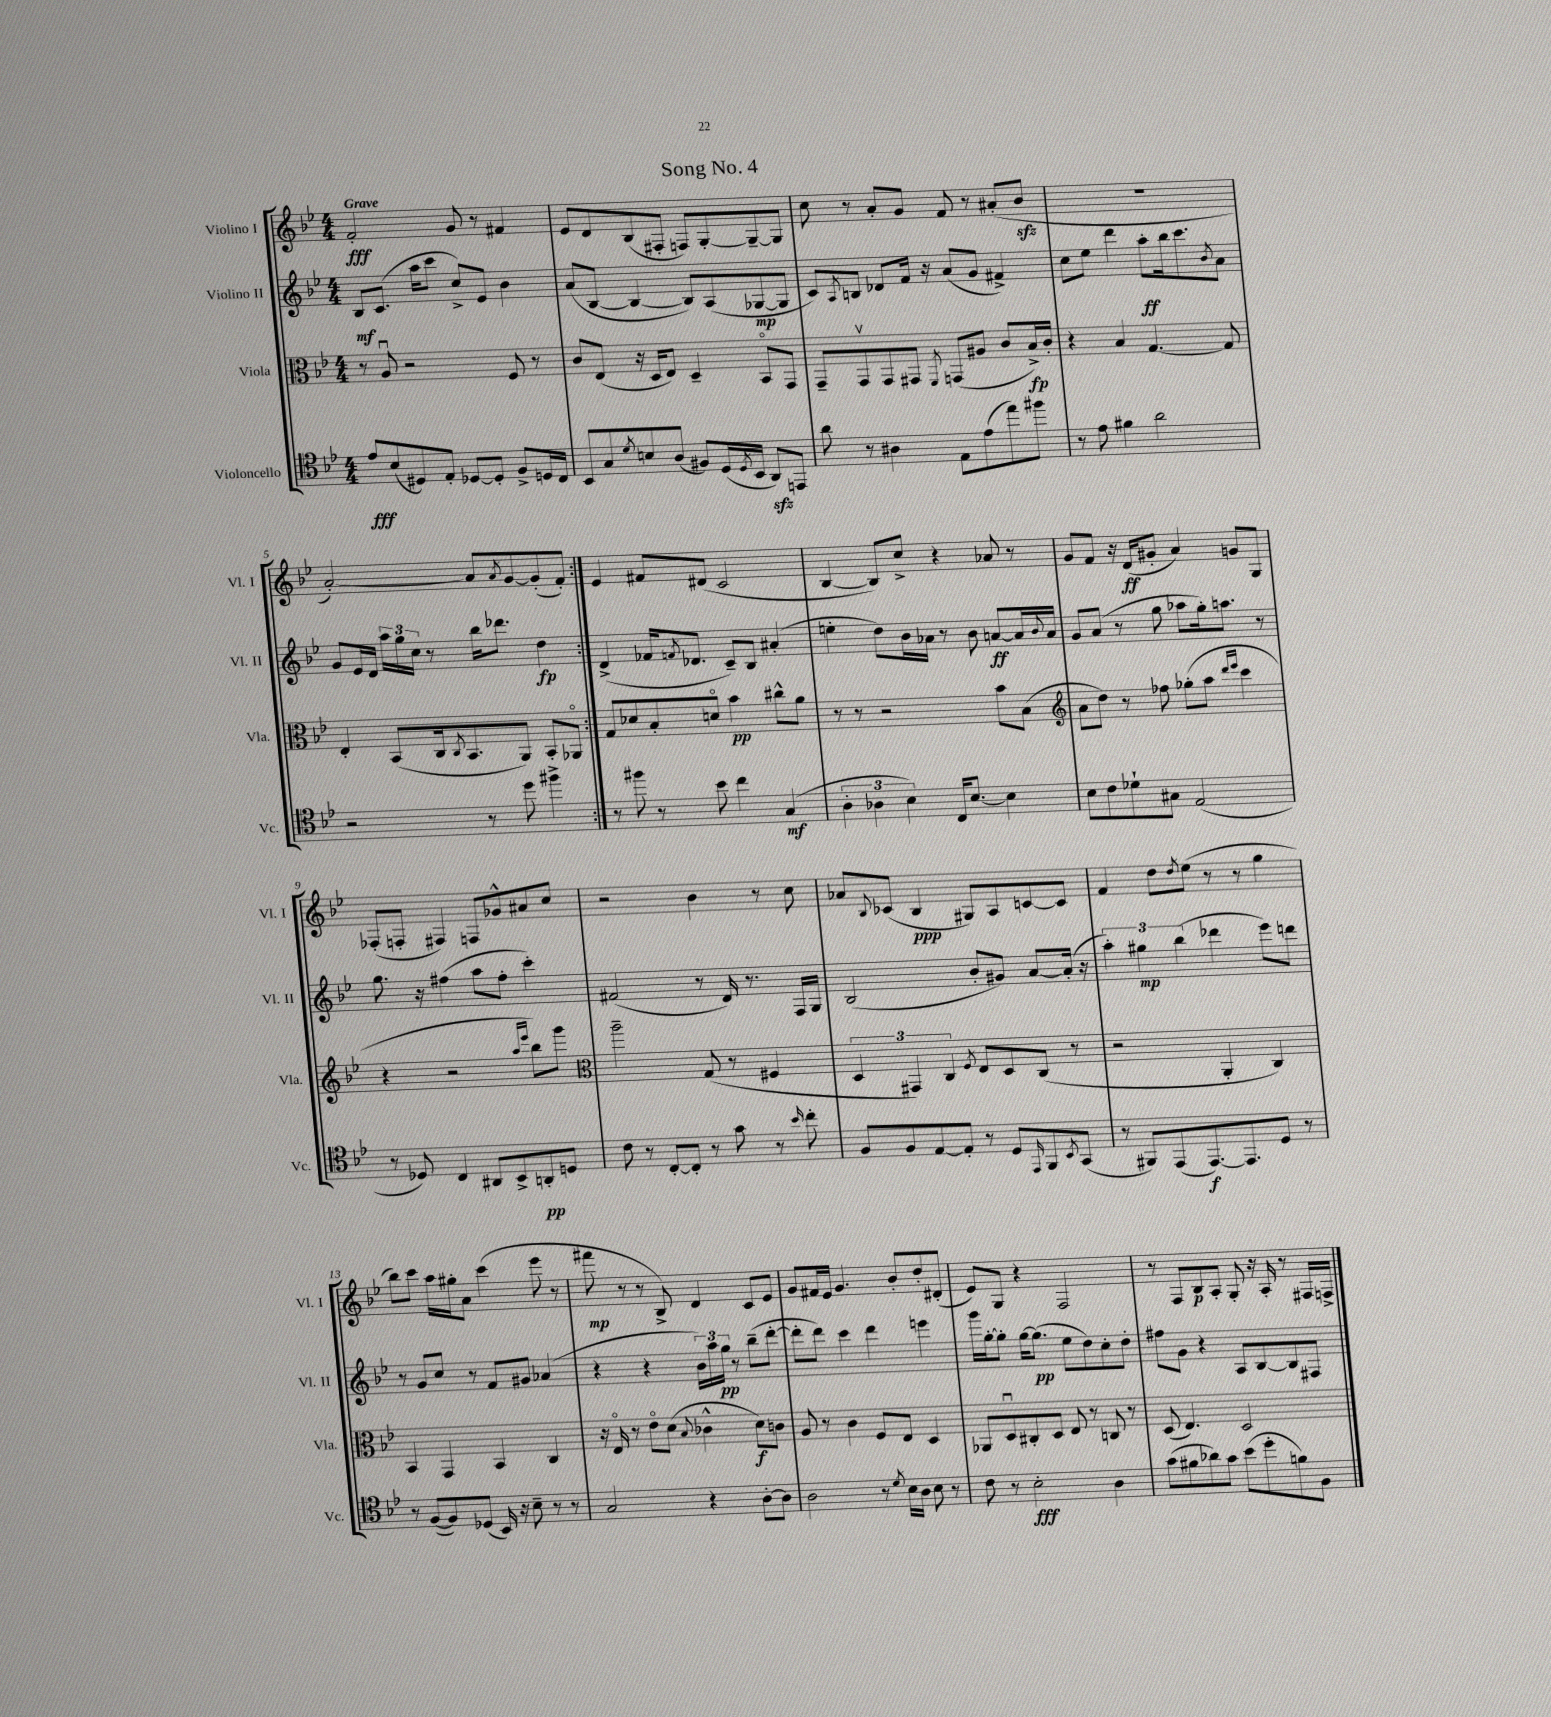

**kern	**dynam	**kern	**dynam	**kern	**dynam	**kern	**dynam
*part4	*part4	*part3	*part3	*part2	*part2	*part1	*part1
*staff4	*staff4	*staff3	*staff3	*staff2	*staff2	*staff1	*staff1
*I"Violoncello	*	*I"Viola	*	*I"Violino II	*	*I"Violino I	*
*I'Vc.	*	*I'Vla.	*	*I'Vl. II	*	*I'Vl. I	*
*clefC4	*	*clefC3	*	*clefG2	*	*clefG2	*
*k[b-e-]	*	*k[b-e-]	*	*k[b-e-]	*	*k[b-e-]	*
*M4/4	*	*M4/4	*	*M4/4	*	*M4/4	*
=1	=1	=1	=1	=1	=1	=1	=1
!	!	!	!	!	!	!LO:TX:a:B:t=Grave	!
8e-/L	fff	8r	.	8B-/L	mf	2f'/	fff
(8B-/	.	8Au/	.	(8.c/J	.	.	.
8D#X/)	.	2r	.	.	.	.	.
.	.	.	.	16aa\KL	.	.	.
8E-'/J	.	.	.	8ccc\J	.	.	.
[8D-X/L	.	.	.	8cc^/L)	.	8g/	.
8D-'/J]	.	.	.	8e-/J	.	8r	.
8F^/L	.	8F/	.	4b-\	.	4f#X/	.
16Dn/L	.	8r	.	.	.	.	.
16C/JJ	.	.	.	.	.	.	.
=2	=2	=2	=2	=2	=2	=2	=2
8BB-/L	.	8c/L	.	(8a/L	.	8e-/L	.
8G/	.	(8E-/J	.	[8B-/J	.	8d/	.
8qd/	.	.	.	.	.	.	.
8Bn/	.	16r	.	4B-/_	.	(8B-/	.
.	.	16D/KL	.	.	.	.	.
(8A/J	.	8E-/J)	.	.	.	8F#X'/J	.
8F#X/L)	.	4D~/	.	8B-/L])	.	8Fn/L)	.
(16D/L	.	.	.	(8A/	.	[8G'/	.
8qD/	.	.	.	.	.	.	.
16BB-/JJ	.	.	.	.	.	.	.
8AAzz/L)	.	8BB-/L	.	[8G-X/	mp	8G~/_	.
8EEn/J	.	8GG/J	.	8G-/J]	.	8G/J]	.
=3	=3	=3	=3	=3	=3	=3	=3
8a\	.	8GG~/L	.	8c/L)	.	8cc\	.
.	.	.	.	8qA/	.	.	.
8r	.	8GGv/	.	8Bn/J	.	8r	.
4A#X\	.	8GG/	.	8d-X/L	.	8a'/L	.
.	.	8GG#X/J	.	16f/Jk	.	8g/J	.
.	.	.	.	16r	.	.	.
.	.	8qFF/	.	.	.	.	.
8E-\L	.	(8GGn/L	.	(8a/L	.	8f/	.
(8e-\	.	8A#X/J	.	8g/J	.	8r	.
8ee-\)	.	8c/L	.	4f#X^/)	.	(8a#X'/L	.
8ff#X\J	.	16B-^/L)	fp	.	.	8b-zz/J	.
.	.	16c'/JJ	.	.	.	.	.
=4	=4	=4	=4	=4	=4	=4	=4
8r	.	4r	.	8cc\L	.	1r	.
8e-\	.	.	.	8ee-\J	.	.	.
4f#X\	.	4B-/	.	4ddd\	.	.	.
2a\	.	[4.G/	.	8aa'\L	ff	.	.
.	.	.	.	16bb-\k	.	.	.
.	.	.	.	8.ccc\	.	.	.
.	.	.	.	8qb-/	.	.	.
.	.	8G/]	.	8a\J	.	.	.
!!LO:LB:g=z
=5	=5	=5	=5	=5	=5	=5	=5
2r	.	4E-'/	.	8g/L	.	[2a'/)	.
.	.	.	.	16e-/L	.	.	.
.	.	.	.	16d/JJ	.	.	.
.	.	(8BB-/L	.	24aa\LL	.	.	.
.	.	.	.	24gg\	.	.	.
.	.	.	.	24cc\JJ	.	.	.
.	.	16C/k	.	8r	.	.	.
.	.	8qC/	.	.	.	.	.
.	.	8.BB-/	.	.	.	.	.
8r	.	.	.	16bb-\KL	.	8a/L]	.
.	.	.	.	8.ddd-X\J	.	.	.
.	.	.	.	.	.	8qa/	.
8dd\	.	8AA/J)	.	.	.	[8g/	.
4ff#X^\	.	8BB-'/L	.	4dd\	fp	(8g'/]	.
.	.	8AA-X/J	.	.	.	8f'/J)	.
=6:|!	=6:|!	=6:|!	=6:|!	=6:|!	=6:|!	=6:|!	=6:|!
8r	.	8G/L	.	(4d^/	.	4e-/	.
8ff#X\	.	8d-X/	.	.	.	.	.
8r	.	8B-'/	.	16f-X/KL	.	8f#X/L	.
.	.	.	.	8qfn/	.	.	.
.	.	.	.	8.d-X/J	.	.	.
8b-\	.	8dn/J	.	.	.	(8d#X/J	.
4cc\	.	4b-\	pp	8c~/L)	.	2c/	.
.	.	.	.	8B-/J	.	.	.
(4G/	mf	8cc#X^^\L	.	(4a#X'/	.	.	.
.	.	8a\J	.	.	.	.	.
=7	=7	=7	=7	=7	=7	=7	=7
6A'\	.	8r	.	4een'\	.	[4B-/	.
.	.	8r	.	.	.	.	.
6A-X\	.	.	.	.	.	.	.
.	.	2r	.	8dd\L)	.	8B-/L])	.
6B-\)	.	.	.	.	.	.	.
.	.	.	.	16b-\L	.	8cc^/J	.
.	.	.	.	16a-X\JJ	.	.	.
16C/KL	.	.	.	8r	.	4r	.
[8.B-/J	.	.	.	.	.	.	.
.	.	.	.	8b-\	.	.	.
4B-\]	.	8b-\L	.	[8an/L	ff	8a-X/	.
.	.	(8B-\J	.	16a/L]	.	8r	.
.	.	.	.	8qqb-/	.	.	.
.	.	.	.	16a/JJ	.	.	.
=8	=8	=8	=8	=8	=8	=8	=8
*	*	*clefG2	*	*	*	*	*
8B-\L	.	8a\L	.	8g/L	.	8g/L	.
8c\	.	8dd\J)	.	(8a/J	.	8f/J	.
8d-X`\	.	8r	.	8r	.	16r	.
.	.	.	.	.	.	(16d/KL	ff
8G#X\J	.	8ff-X\	.	8gg\	.	8g#X'/J	.
(2E-/	.	(8gg-X'\L	.	8aa-X\L	.	4a/)	.
.	.	8aa\J	.	16gg'\k)	.	.	.
.	.	.	.	8.aan\J	.	.	.
.	.	16qqddd/LL	.	.	.	.	.
.	.	16qqeee-/JJ	.	.	.	.	.
.	.	4ccc\	.	.	.	8gn/L	.
.	.	.	.	8r	.	8G/J	.
!!LO:LB:g=z
=9	=9	=9	=9	=9	=9	=9	=9
8r	.	4r	.	8.gg\	.	(8F-X'/L	.
8D-X/)	.	.	.	.	.	8Fn'/J	.
.	.	.	.	16r	.	.	.
4C/	.	2r	.	(4ff#X\	.	4F#X/)	.
8AA#X/L	.	.	.	8aa\L	.	8Fn/L	.
8BB-^/	.	.	.	8ff#'\J	.	8g-X^^/	.
.	.	16qqaa/LL	.	.	.	.	.
.	.	16qqeee-/JJ	.	.	.	.	.
8AAn'/	pp	8bb-\L)	.	4ccc'\)	.	8a#X/	.
8Dn/J	.	8ggg\J	.	.	.	8cc/J	.
=10	=10	=10	=10	=10	=10	=10	=10
*	*	*clefC3	*	*	*	*	*
8c\	.	2aa~\	.	(2f#X/	.	2r	.
8r	.	.	.	.	.	.	.
[8C'/L	.	.	.	.	.	.	.
8C'/J]	.	.	.	.	.	.	.
8r	.	(8G/	.	8r	.	4b-\	.
8g\	.	8r	.	16d/)	.	.	.
.	.	.	.	8.r	.	.	.
8r	.	4F#X/	.	.	.	8r	.
16qqb-/	.	.	.	.	.	.	.
8cc'\	.	.	.	16F/LL	.	8cc\	.
.	.	.	.	16G/JJ	.	.	.
=11	=11	=11	=11	=11	=11	=11	=11
8F/L	.	6D/	.	(2B-/	.	8a-X/L	.
.	.	.	.	.	.	8qqB-/	.
8F/	.	.	.	.	.	(8c-X/J	.
.	.	6GG#X/)	.	.	.	.	.
[8E-/	.	.	.	.	.	4B-/	ppp
.	.	6C/	.	.	.	.	.
8E-'/J]	.	.	.	.	.	.	.
.	.	8qF/	.	.	.	.	.
8r	.	8E-/L	.	8b-'/L	.	8G#X/L)	.
8D/L	.	8D/	.	8g#X/J)	.	8A/	.
16qqEE-/	.	.	.	.	.	.	.
8FF/	.	(8C/J	.	[8a/L	.	[8cn/	.
8qBB-/	.	.	.	.	.	.	.
(8GG/J	.	8r	.	(16a'/Jk]	.	8c/J]	.
.	.	.	.	16r	.	.	.
=12	=12	=12	=12	=12	=12	=12	=12
8r	.	2r	.	6aa'\)	.	4f/	.
8FF#X/L)	.	.	.	.	.	.	.
.	.	.	.	6gg#X\	mp	.	.
(8EE-/	.	.	.	.	.	8dd\L	.
.	.	.	.	(6bb-\	.	.	.
.	.	.	.	.	.	8qdd/	.
[8.EE-/)	f	.	.	.	.	(8ee-\J	.
.	.	4AA'/	.	4ddd-X\	.	8r	.
8.EE-/]	.	.	.	.	.	.	.
.	.	.	.	.	.	8r	.
8D/J	.	4C/)	.	8eee-\L)	.	4gg\	.
8r	.	.	.	8dddn\J	.	.	.
!!LO:LB:g=z
=13	=13	=13	=13	=13	=13	=13	=13
8r	.	4BB-/	.	8r	.	8bb-\L)	.
([8F/L	.	.	.	8g/L	.	8ccc\J	.
8F/])	.	4GG/	.	8cc/J	.	16aa\LL	.
.	.	.	.	.	.	16gg#X'\J	.
(8D-X/J	.	.	.	8r	.	8a\J	.
16BB-/)	.	4BB-/	.	8f/L	.	(4ccc\	.
16r	.	.	.	.	.	.	.
8B-~\	.	.	.	8g#X/J	.	.	.
8r	.	4C/	.	(4a-X/	.	8eee-\	.
8r	.	.	.	.	.	8r	.
=14	=14	=14	=14	=14	=14	=14	=14
2G/	.	16r	.	4r	.	8fff#X\	mp
.	.	16E-/	.	.	.	.	.
.	.	8r	.	.	.	8r	.
.	.	8e-\L	.	4r	.	8r	.
.	.	(8d\J	.	.	.	8B-^/)	.
.	.	8qqB-/	.	.	.	.	.
4r	.	4c-X^^\	.	24b-\LL)	.	4d/	.
.	.	.	.	24aa\	.	.	.
.	.	.	.	24gg\JJ	pp	.	.
.	.	.	.	8r	.	.	.
[8A'\L	.	8d\L)	f	(8bb-~\L	.	8c/L	.
8A\J]	.	8cn\J	.	[8ddd'\J	.	8e-/J	.
=15	=15	=15	=15	=15	=15	=15	=15
2A\	.	8A/	.	8ddd'\L]	.	8g/L	.
.	.	8r	.	8ddd\J)	.	16f#X/L	.
.	.	.	.	.	.	16e-/JJ	.
.	.	4c\	.	4ccc\	.	4.g/	.
8r	.	8F/L	.	4ddd\	.	.	.
8qd/	.	.	.	.	.	.	.
16B-\LL	.	8E-/J	.	.	.	8b-'/L	.
16A\JJ	.	.	.	.	.	.	.
8B-\	.	4D/	.	4eeen\	.	8dd'/	.
8r	.	.	.	.	.	(8d#X'/J	.
=16	=16	=16	=16	=16	=16	=16	=16
8c\	.	8AA-X/L	.	16ggg\LL	.	8e-/L)	.
.	.	.	.	[16gg'\J	.	.	.
8r	.	8Du/	.	8gg'\J]	.	8G/J	.
2B-'\	fff	8C#X'/	.	[16gg\KL	.	4r	.
.	.	.	.	(8.gg\J]	pp	.	.
.	.	8D/J	.	.	.	.	.
.	.	8E-/	.	8ee-\L	.	2F/	.
.	.	8r	.	8dd\)	.	.	.
4A\	.	8Cn/	.	8cc'\	.	.	.
.	.	8r	.	8dd'\J	.	.	.
=17	=17	=17	=17	=17	=17	=17	=17
(8g\L	.	(8D/	.	8ff#X\L	.	8r	.
8f#X\	.	4.E-/)	.	8g\J	.	8F/L	.
8a-X\)	.	.	.	4r	.	8B-/	p
8g\J	.	.	.	.	.	8A'/J	.
(8b-\L	.	2D/	.	8A/L	.	8G'/	.
8dd'\	.	.	.	[8B-/	.	16r	.
.	.	.	.	.	.	16A'/	.
8fn\)	.	.	.	8B-/]	.	8r	.
8F\J	.	.	.	8F#X/J	.	16F#X/LL	.
.	.	.	.	.	.	16Fn^/JJ	.
==	==	==	==	==	==	==	==
*-	*-	*-	*-	*-	*-	*-	*-
